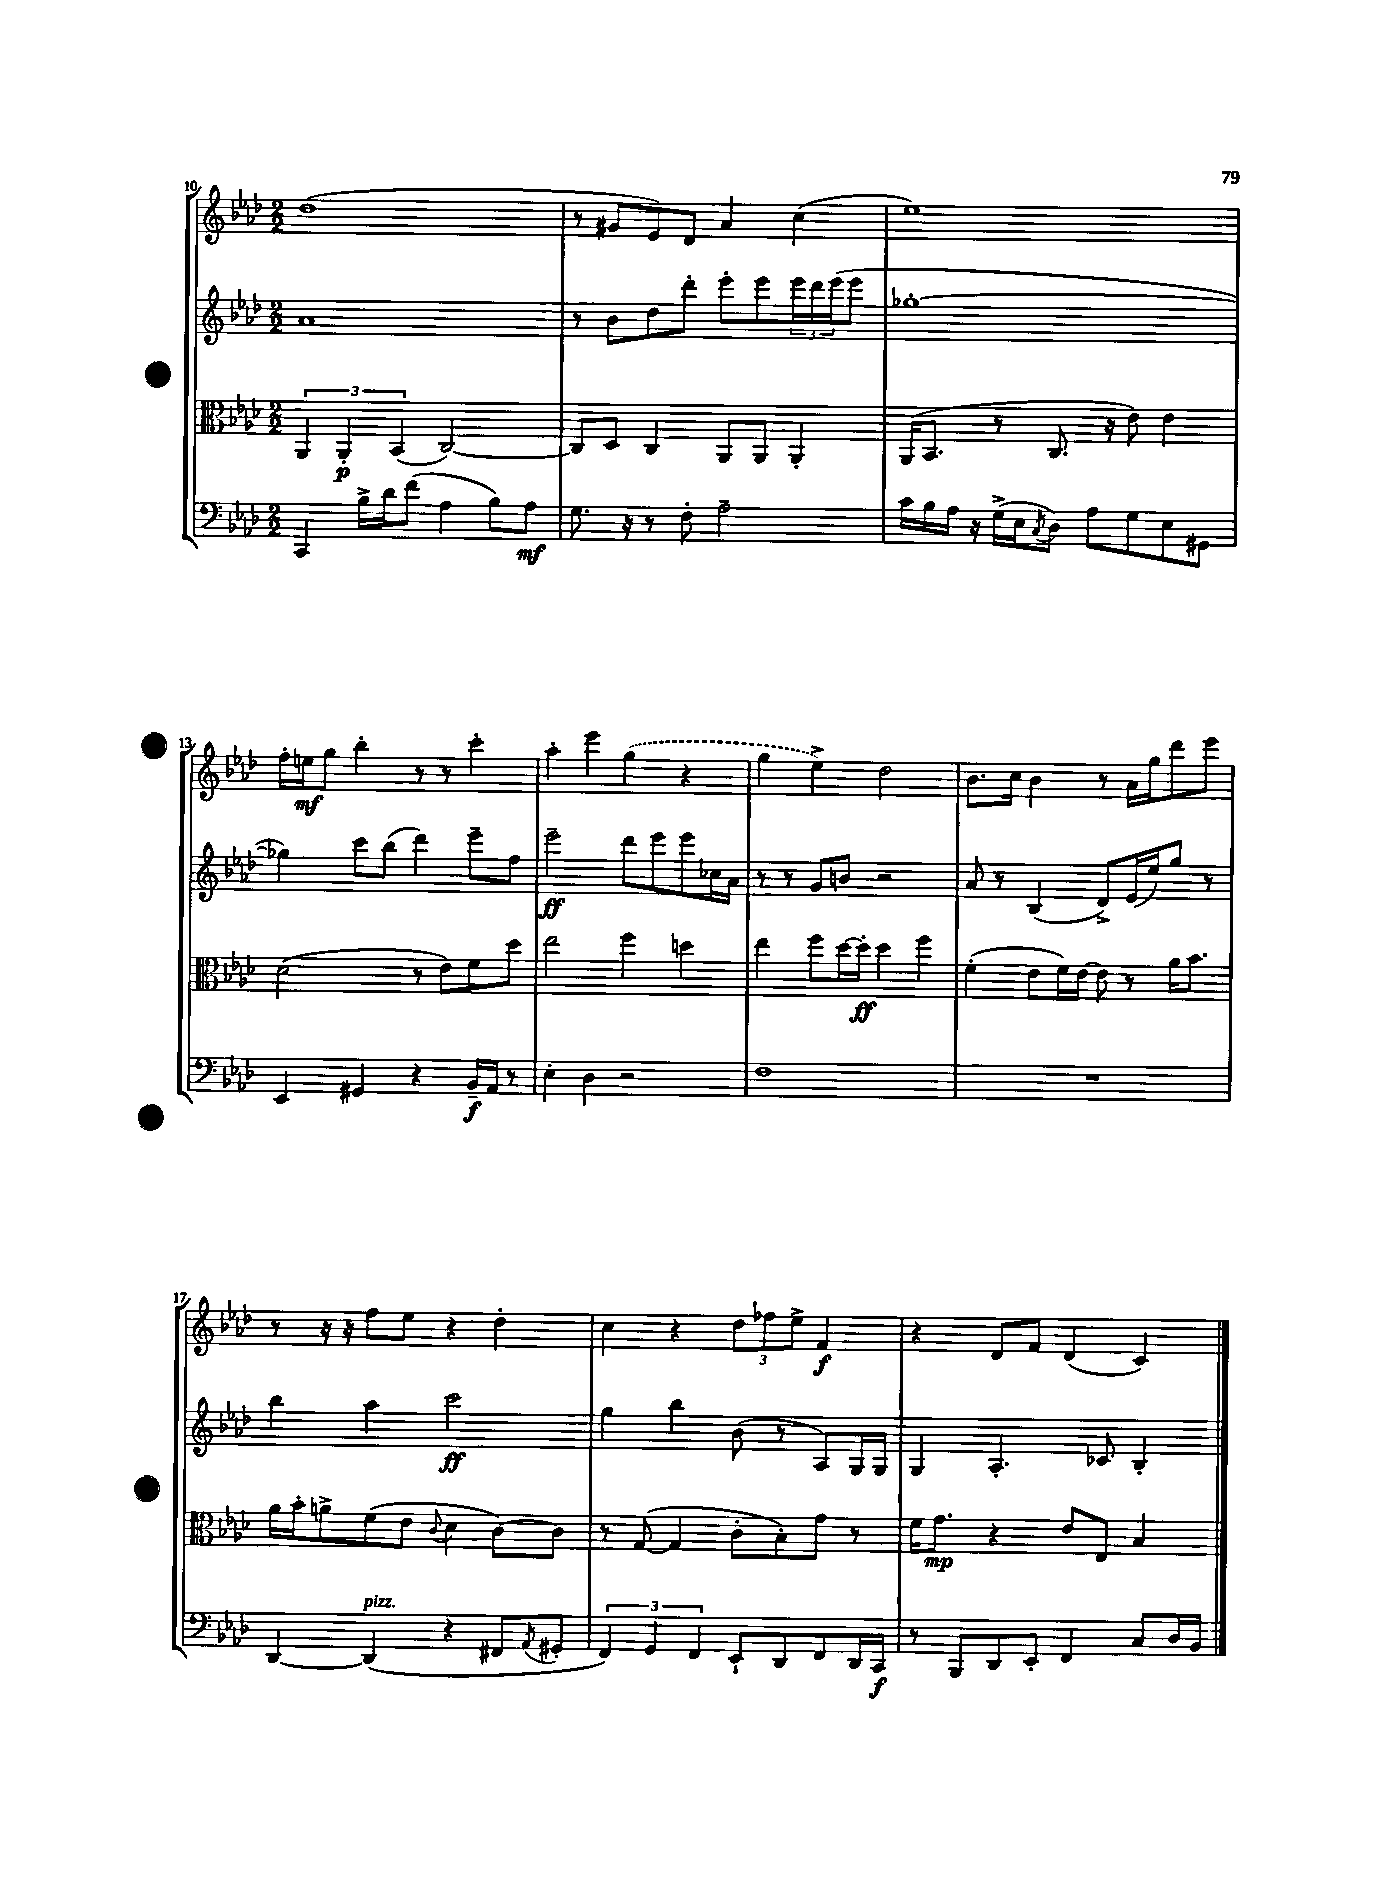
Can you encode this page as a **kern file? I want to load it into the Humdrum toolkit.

**kern	**dynam	**kern	**dynam	**kern	**dynam	**kern	**dynam
*part4	*part4	*part3	*part3	*part2	*part2	*part1	*part1
*staff4	*staff4	*staff3	*staff3	*staff2	*staff2	*staff1	*staff1
*clefF4	*	*clefC3	*	*clefG2	*	*clefG2	*
*k[b-e-a-d-]	*	*k[b-e-a-d-]	*	*k[b-e-a-d-]	*	*k[b-e-a-d-]	*
*M2/2	*	*M2/2	*	*M2/2	*	*M2/2	*
=10	=10	=10	=10	=10	=10	=10	=10
4CC/	.	6AA-/	.	1a-	.	(1dd-	.
.	.	6AA-'/	p	.	.	.	.
16B-^\LL	.	.	.	.	.	.	.
16d-\J	.	.	.	.	.	.	.
.	.	(6BB-/	.	.	.	.	.
(8f\J	.	.	.	.	.	.	.
4A-\	.	[2C/)	.	.	.	.	.
8B-\L)	.	.	.	.	.	.	.
8A-\J	mf	.	.	.	.	.	.
=11	=11	=11	=11	=11	=11	=11	=11
8.G\	.	8C/L]	.	8r	.	8r	.
.	.	8D-/J	.	8b-\L	.	8g#X/L	.
16r	.	.	.	.	.	.	.
8r	.	4C/	.	8dd-\	.	8e-/)	.
8F'\	.	.	.	8ddd-'\J	.	8d-/J	.
2A-~\	.	8AA-/L	.	8eee-'\L	.	4a-/	.
.	.	8AA-/J	.	8eee-\	.	.	.
.	.	4AA-'/	.	24eee-\L	.	(4cc\	.
.	.	.	.	24ddd-\	.	.	.
.	.	.	.	(24eee-\J	.	.	.
.	.	.	.	8eee-\J	.	.	.
=12	=12	=12	=12	=12	=12	=12	=12
16c\LL	.	(16AA-/KL	.	[1gg-X'	.	1ee-)	.
16B-\	.	8.BB-/J	.	.	.	.	.
16A-\JJ	.	.	.	.	.	.	.
16r	.	.	.	.	.	.	.
(16G^\LL	.	8r	.	.	.	.	.
16E-\J	.	.	.	.	.	.	.
8qC/	.	.	.	.	.	.	.
8D-\J)	.	8.C/	.	.	.	.	.
8A-\L	.	.	.	.	.	.	.
.	.	16r	.	.	.	.	.
8G\	.	8e-\)	.	.	.	.	.
8E-\	.	4e-\	.	.	.	.	.
8GG#X\J	.	.	.	.	.	.	.
!!LO:LB:g=z
=13	=13	=13	=13	=13	=13	=13	=13
4EE-/	.	(2d-\	.	4gg-X\])	.	16ff'\LL	.
.	.	.	.	.	.	16een\J	mf
.	.	.	.	.	.	8gg\J	.
4GG#X/	.	.	.	8ccc\L	.	4bb-'\	.
.	.	.	.	(8bb-\J	.	.	.
4r	.	8r	.	4ddd-\)	.	8r	.
.	.	8e-\L)	.	.	.	8r	.
16BB-~/LL	f	8f\	.	8eee-~\L	.	4ccc'\	.
16AA-/JJ	.	.	.	.	.	.	.
8r	.	8dd-\J	.	8ff\J	.	.	.
=14	=14	=14	=14	=14	=14	=14	=14
4E-'\	.	2ee-\	.	2eee-~\	ff	4aa-'\	.
4D-\	.	.	.	.	.	4eee-\	.
2r	.	4ff\	.	8ddd-\L	.	(4gg\	.
.	.	.	.	8eee-\	.	.	.
.	.	4ddn\	.	8eee-\	.	4r	.
.	.	.	.	16cc-X\L	.	.	.
.	.	.	.	16a-\JJ	.	.	.
=15	=15	=15	=15	=15	=15	=15	=15
1F	.	4ee-\	.	8r	.	4gg\	.
.	.	.	.	8r	.	.	.
.	.	8ff\L	.	8g/L	.	4ee-^\)	.
.	.	[16dd-\L	.	8bn/J	.	.	.
.	.	16dd-'\JJ]	ff	.	.	.	.
.	.	4dd-\	.	2r	.	2dd-\	.
.	.	4ff\	.	.	.	.	.
=16	=16	=16	=16	=16	=16	=16	=16
1r	.	(4f'\	.	8a-/	.	8.b-\L	.
.	.	.	.	8r	.	.	.
.	.	.	.	.	.	16cc\Jk	.
.	.	8e-\L	.	(4B-/	.	4b-\	.
.	.	16f\L)	.	.	.	.	.
.	.	[16e-\JJ	.	.	.	.	.
.	.	8e-\]	.	8d-^/L)	.	8r	.
.	.	8r	.	(16e-/L	.	16a-\LL	.
.	.	.	.	16ee-/J)	.	16gg\J	.
.	.	16a-\KL	.	8gg/J	.	8ddd-\	.
.	.	8.b-\J	.	.	.	.	.
.	.	.	.	8r	.	8eee-\J	.
!!LO:LB:g=z
=17	=17	=17	=17	=17	=17	=17	=17
[4DD-/	.	16a-\LL	.	4bb-\	.	8r	.
.	.	16b-'\J	.	.	.	.	.
.	.	8an^\	.	.	.	16r	.
.	.	.	.	.	.	16r	.
!LO:TX:a:i:t=pizz.	!	!	!	!	!	!	!
(4DD-/]	.	(8f\	.	4aa-\	.	8ff\L	.
.	.	8e-\J	.	.	.	8ee-\J	.
.	.	8qqc/	.	.	.	.	.
4r	.	4d-\	.	2ccc\	ff	4r	.
8FF#X/L	.	[8c\L)	.	.	.	4dd-'\	.
8qAA-/	.	.	.	.	.	.	.
8GG#X'/J	.	8c\J]	.	.	.	.	.
=18	=18	=18	=18	=18	=18	=18	=18
6FF/)	.	8r	.	4gg\	.	4cc\	.
.	.	([8G/	.	.	.	.	.
6GG/	.	.	.	.	.	.	.
.	.	4G/]	.	4bb-\	.	4r	.
6FF/	.	.	.	.	.	.	.
8EE-`/L	.	8c'\L	.	(8b-\	.	12dd-\L	.
.	.	.	.	.	.	12ff-X\	.
8DD-/	.	8B-'\)	.	8r	.	.	.
.	.	.	.	.	.	12ee-^\J	.
8FF/	.	8g\J	.	8A-/L)	.	4f/	f
16DD-/L	.	8r	.	16G/L	.	.	.
16CC/JJ	f	.	.	16G/JJ	.	.	.
=19	=19	=19	=19	=19	=19	=19	=19
8r	.	16f\KL	.	4G/	.	4r	.
.	.	8.g\J	mp	.	.	.	.
8BBB-/L	.	.	.	.	.	.	.
8DD-/	.	4r	.	4.A-'/	.	8d-/L	.
8EE-'/J	.	.	.	.	.	8f/J	.
4FF/	.	8e-/L	.	.	.	(4d-/	.
.	.	8E-/J	.	8c-X/	.	.	.
8C/L	.	4B-/	.	4B-'/	.	4c/)	.
16D-/L	.	.	.	.	.	.	.
16BB-/JJ	.	.	.	.	.	.	.
==	==	==	==	==	==	==	==
*-	*-	*-	*-	*-	*-	*-	*-
